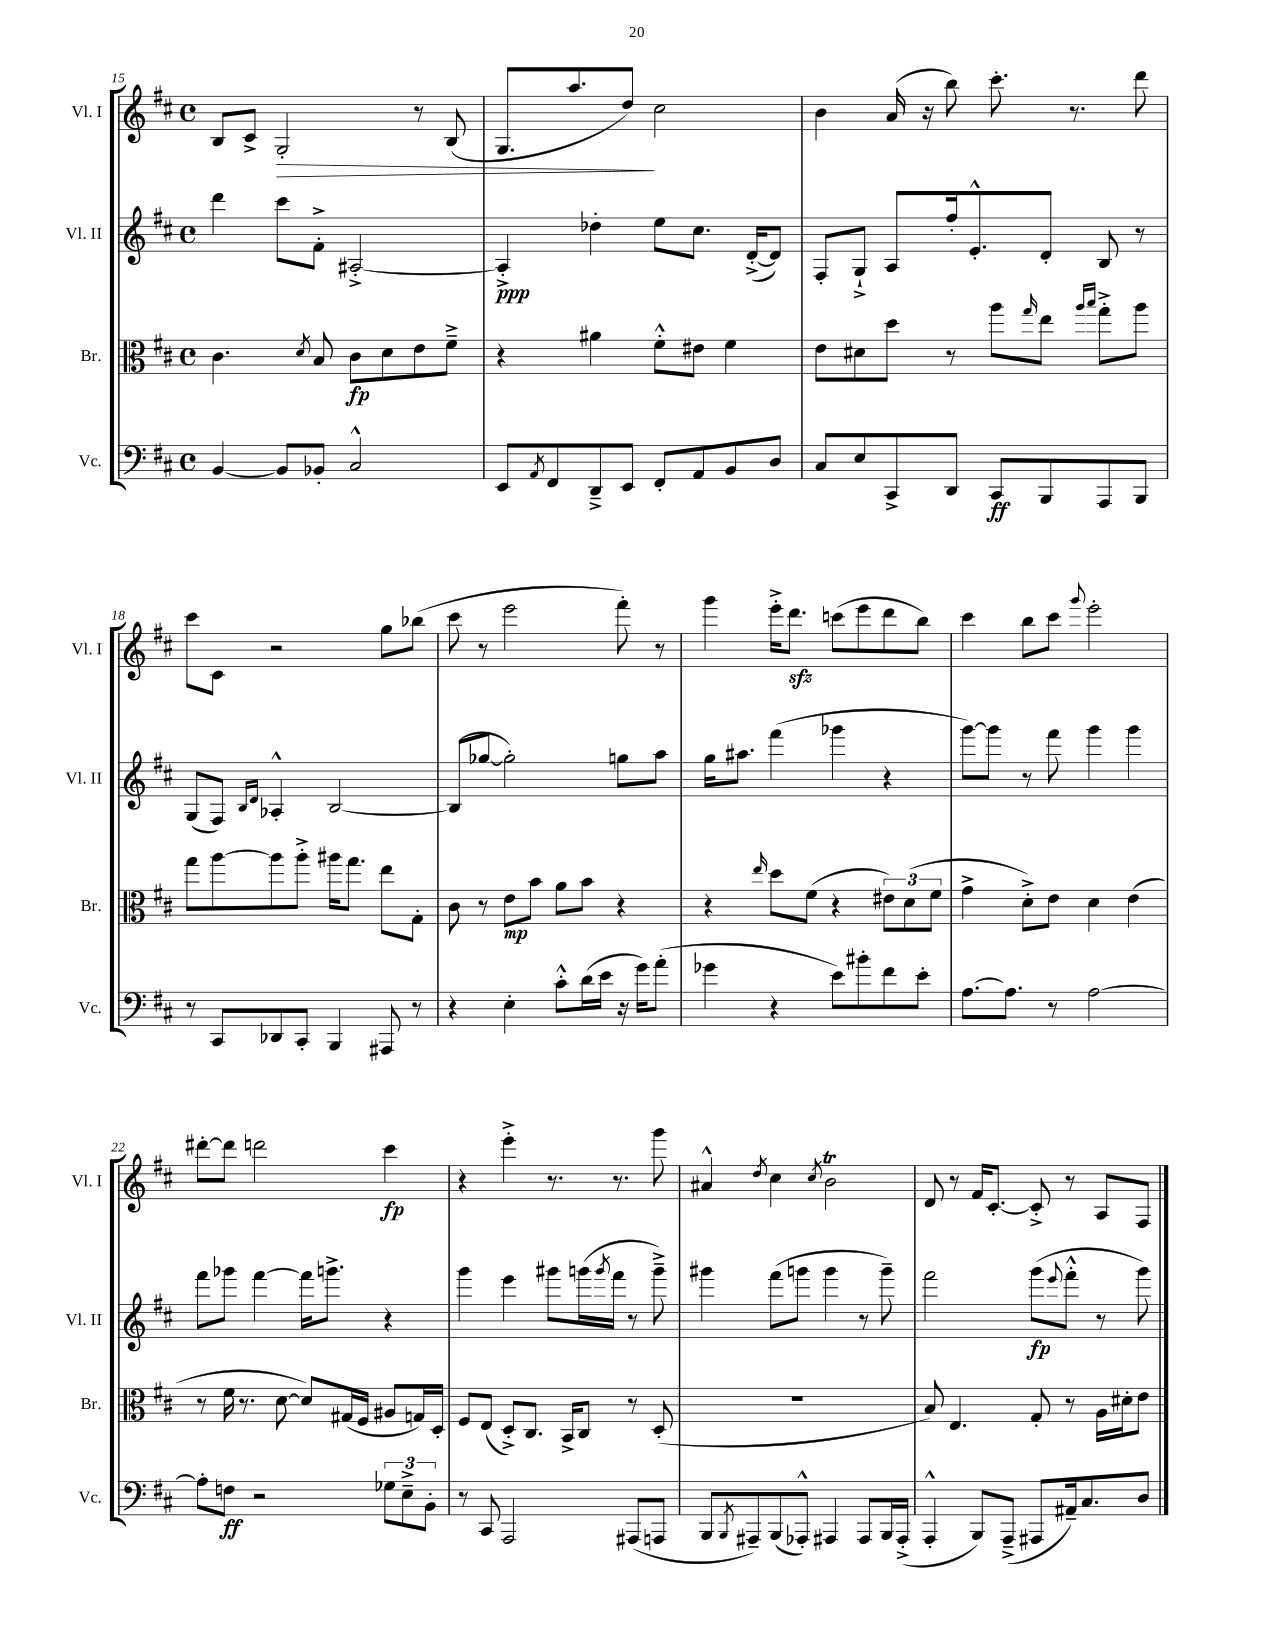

**kern	**kern	**kern	**kern
*staff4	*staff3	*staff2	*staff1
*clefF4	*clefC3	*clefG2	*clefG2
*k[f#c#]	*k[f#c#]	*k[f#c#]	*k[f#c#]
*M4/4	*M4/4	*M4/4	*M4/4
*met(c)	*met(c)	*met(c)	*met(c)
[4BB	4.c#	4ddd	8B
.	.	.	8c#^
8BB]	.	8ccc#	2G'
.	8qd	.	.
8BB-'	8B	8f#'^	.
2C#^^	8c#	[2A#'^	.
.	8d	.	.
.	8e	.	8r
.	8f#~^	.	(8B
=	=	=	=
8EE	4r	4A#'^]	8.G
8qAA	.	.	.
8FF#	.	.	.
.	.	.	8.aa
8DD~^	4a#	4dd-'	.
8EE	.	.	8dd)
8FF#'	8f#'^^	8ee	2cc#
8AA	8e#	8.cc#	.
8BB	4f#	.	.
.	.	([16d'^	.
8D	.	8d])	.
=	=	=	=
8C#	8e	8F#'	4b
8E	8d#	8G`^	.
8CC#^	8dd	8A	(16a
.	.	.	16r
8DD	8r	16ff#'	8bb)
.	.	8.e'^^	.
8CC#	8aa	.	8.ccc#'
.	16qqgg	.	.
8BBB	8ee	8d'	.
.	.	.	8.r
.	16qqaa	.	.
.	16qqbb	.	.
8AAA	8gg'^	8B	.
8BBB	8aa	8r	8ddd
=	=	=	=
8r	8gg	(8G	8ccc#
8CC#	[8aa	8F#)	8c#
.	.	16qqB	.
.	.	16qqd	.
8DD-	8aa]	4A-'^^	2r
8CC#'	8aa'^	.	.
4BBB	16aa#	[2B	.
.	8.gg	.	.
8AAA#	8ee	.	8gg
8r	8G'	.	(8bb-
=	=	=	=
4r	8c#	(8B]	8ccc#
.	8r	[8gg-	8r
4E'	8e	2gg-'])	2eee
.	8b	.	.
8c#'^^	8a	.	.
(16d	8b	.	.
16e	.	.	.
16r	4r	8gg	8fff#')
16g)	.	.	.
(8a'	.	8aa	8r
=	=	=	=
4g-	4r	16gg	4ggg
.	.	8.aa#	.
.	16qqee	.	.
4r	8dd	(4fff#	16eee'^
.	.	.	8.ddd
.	(8f#	.	.
8e)	4r	4ggg-	(8ccc
8b#'	.	.	8eee
8f#	12e#)	4r	8ddd
.	(12d	.	.
8e'	.	.	8bb)
.	12f#	.	.
=	=	=	=
[8.A	4g^	[8ggg)	4ccc#
.	.	8ggg]	.
8.A]	.	.	.
.	8d'^)	8r	8bb
8r	8e	8fff#	8ccc#
.	.	.	8qqggg
[2A	4d	4ggg	2eee'
.	(4e	4ggg	.
=	=	=	=
8A']	8r	8fff#	[8ddd#'
8F	16f#	8ggg-	8ddd#]
.	8.r	.	.
2r	.	[4fff#	2ddd
.	[8d	.	.
.	8d])	16fff#]	.
.	.	8.ggg^	.
.	(16G#	.	.
.	16F#	.	.
12G-	8A#	4r	4ccc#
12E~^	.	.	.
.	16G)	.	.
12BB'	.	.	.
.	16D'	.	.
=	=	=	=
8r	8F#	4ggg	4r
8CC#	(8E	.	.
2AAA	8D'^)	4eee	4eee'^
.	8.C#	.	.
.	.	8ggg#	8.r
.	16BB^	.	.
.	8C#	(16ggg	.
.	.	8qggg	.
.	.	16fff#	8.r
(8AAA#	8r	8r	.
8AAA	(8D'	8ggg~^)	8ggg
=	=	=	=
8BBB	1r	4ggg#	4a#^^
8qBBB	.	.	.
8AAA#~)	.	.	.
.	.	.	8qdd
(8BBB	.	(8fff#	4cc#
8AAA-'^^)	.	8ggg	.
.	.	.	8qcc#
4AAA#	.	4ggg	2b
8AAA#	.	8r	.
16BBB	.	8ggg~)	.
(16AAA#'^	.	.	.
=	=	=	=
4AAA'^^	8B)	2fff#	8d
.	4.E	.	8r
8BBB)	.	.	16f#
.	.	.	[8.c#'
(8AAA~^	.	.	.
8AAA#	8G'	(8ggg	8c#'^]
.	.	8qqeee	.
16AA#~)	8r	8fff#'^^	8r
8.C#	.	.	.
.	16A	8r	8A
.	16d#'	.	.
8D	8e	8ggg)	8F#
==	==	==	==
*-	*-	*-	*-
